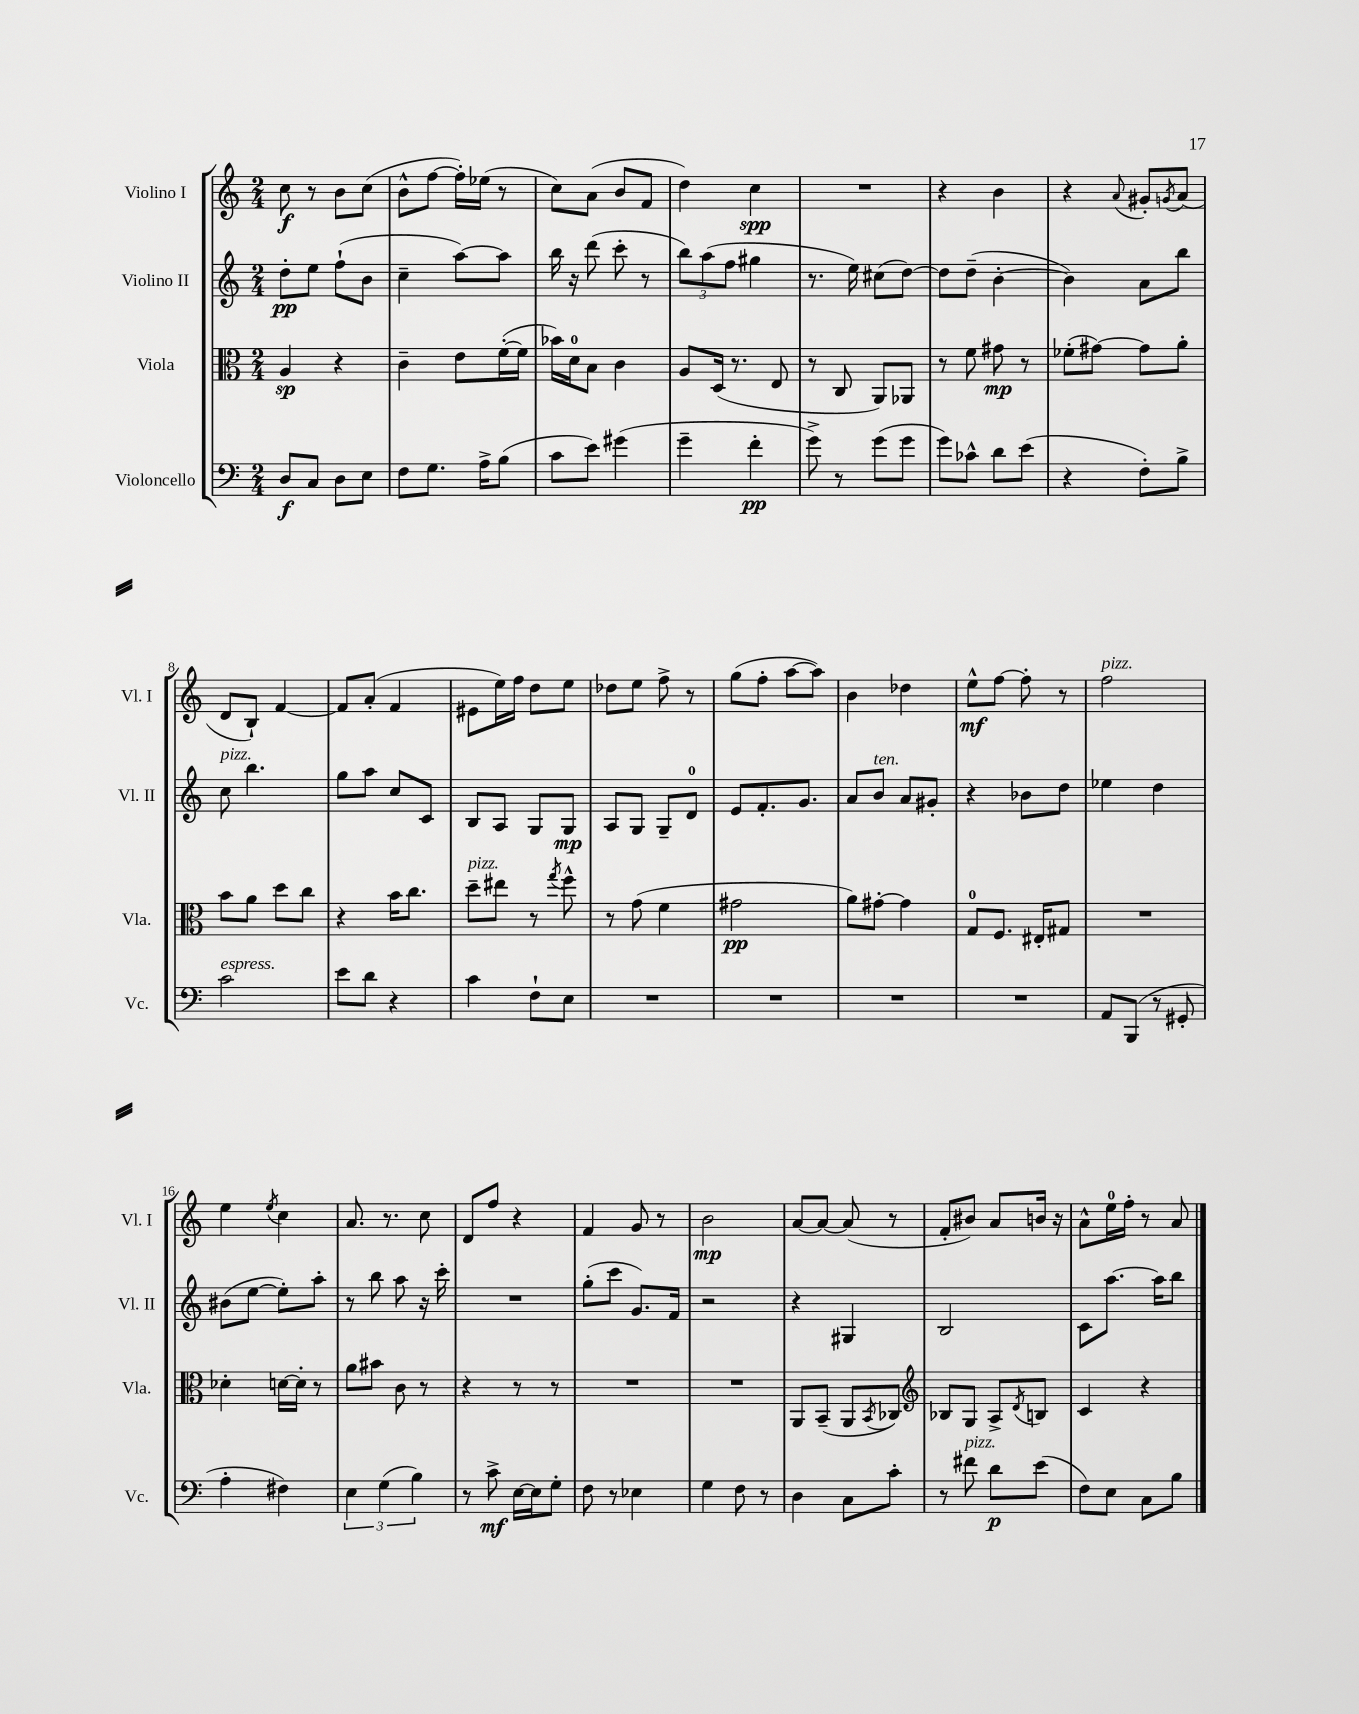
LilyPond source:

<<
\new StaffGroup <<
\new Staff = "s0" \with { instrumentName = "Violino I" shortInstrumentName = "Vl. I" } {
    \clef treble \key c \major \numericTimeSignature \time 2/4
    c''8\f r8 b'8 c''8( |
    b'8-^ f''8~ f''16-.) ees''16( r8 |
    c''8) a'8( b'8 f'8 |
    d''4) c''4\spp |
    R2 |
    r4 b'4 |
    r4 \appoggiatura { a'8 } gis'8-. \acciaccatura { g'8 } a'8( |
    d'8 b8-!) f'4~ |
    f'8 a'8-.( f'4 |
    eis'8 e''16) f''16 d''8 e''8 |
    des''8 e''8 f''8-> r8 |
    g''8( f''8-. a''8~ a''8) |
    b'4 des''4 |
    e''8-^\mf f''8~ f''8-. r8 |
    f''2^\markup { \italic "pizz." } |
    e''4 \acciaccatura { e''8 } c''4 |
    a'8. r8. c''8 |
    d'8 f''8 r4 |
    f'4 g'8 r8 |
    b'2\mp |
    a'8~ a'8~ a'8( r8 |
    f'8-. bis'8) a'8 b'16 r16 |
    a'8-^ e''16-0 f''16-. r8 a'8 \bar "|." |
}
\new Staff = "s1" \with { instrumentName = "Violino II" shortInstrumentName = "Vl. II" } {
    \clef treble \key c \major \numericTimeSignature \time 2/4
    d''8-.\pp e''8 f''8-!( b'8 |
    c''4-- a''8~) a''8 |
    b''16 r16 d'''8( c'''8-. r8 |
    \tuplet 3/2 { b''8) a''8( f''8 } gis''4 |
    r8. e''16) cis''8( d''8~) |
    d''8 d''8--( b'4~-. |
    b'4) a'8 b''8 |
    c''8^\markup { \italic "pizz." } b''4. |
    g''8 a''8 c''8 c'8 |
    b8 a8 g8 g8\mp |
    a8 g8 g8-- d'8-0 |
    e'8 f'8.-. g'8. |
    a'8 b'8^\markup { \italic "ten." } a'8 gis'8-. |
    r4 bes'8 d''8 |
    ees''4 d''4 |
    bis'8( e''8~ e''8-.) a''8-. |
    r8 b''8 a''8 r16 c'''16-. |
    R2 |
    g''8-.( c'''8 g'8.) f'16 |
    r2 |
    r4 gis4 |
    b2 |
    c'8 a''8.~ a''16 b''8 \bar "|." |
}
\new Staff = "s2" \with { instrumentName = "Viola" shortInstrumentName = "Vla." } {
    \clef alto \key c \major \numericTimeSignature \time 2/4
    a4\sp r4 |
    c'4-- e'8 f'16~-.( f'16 |
    bes'16) d'16-0 b8 c'4 |
    a8 d16( r8. e8 |
    r8 c8 a,8) aes,8 |
    r8 f'8 gis'8\mp r8 |
    fes'8-.( gis'8~) gis'8 a'8-. |
    b'8 a'8 d''8 c''8 |
    r4 b'16 c''8. |
    d''8--^\markup { \italic "pizz." } eis''8 r8 \acciaccatura { g''8 } f''8-^ |
    r8 g'8( f'4 |
    gis'2\pp |
    a'8) gis'8~-. gis'4 |
    g8-0 f8. eis16-. gis8 |
    R2 |
    des'4-. d'16~ d'16-. r8 |
    a'8 bis'8 c'8 r8 |
    r4 r8 r8 |
    R2 |
    R2 |
    a,8 b,8--( a,8 \acciaccatura { b,8 } ces8) |
    \clef treble bes8 g8 a8-> \acciaccatura { d'8 } b8 |
    c'4 r4 \bar "|." |
}
\new Staff = "s3" \with { instrumentName = "Violoncello" shortInstrumentName = "Vc." } {
    \clef bass \key c \major \numericTimeSignature \time 2/4
    d8\f c8 d8 e8 |
    f8 g8. a16-> b8( |
    c'8 e'8) gis'4( |
    g'4-- f'4-.\pp |
    g'8->) r8 g'8( g'8 |
    g'8) ces'8-^ d'8 e'8( |
    r4 f8-.) b8-> |
    c'2^\markup { \italic "espress." } |
    e'8 d'8 r4 |
    c'4 f8-! e8 |
    R2 |
    R2 |
    R2 |
    R2 |
    a,8 b,,8( r8 gis,8-. |
    a4-. fis4) |
    \tuplet 3/2 { e4 g4( b4) } |
    r8 c'8->\mf e16~ e16 g8-. |
    f8 r8 ees4 |
    g4 f8 r8 |
    d4 c8 c'8-. |
    r8 fis'8^\markup { \italic "pizz." } d'8\p e'8( |
    f8) e8 c8 b8 \bar "|." |
}
>>
>>
